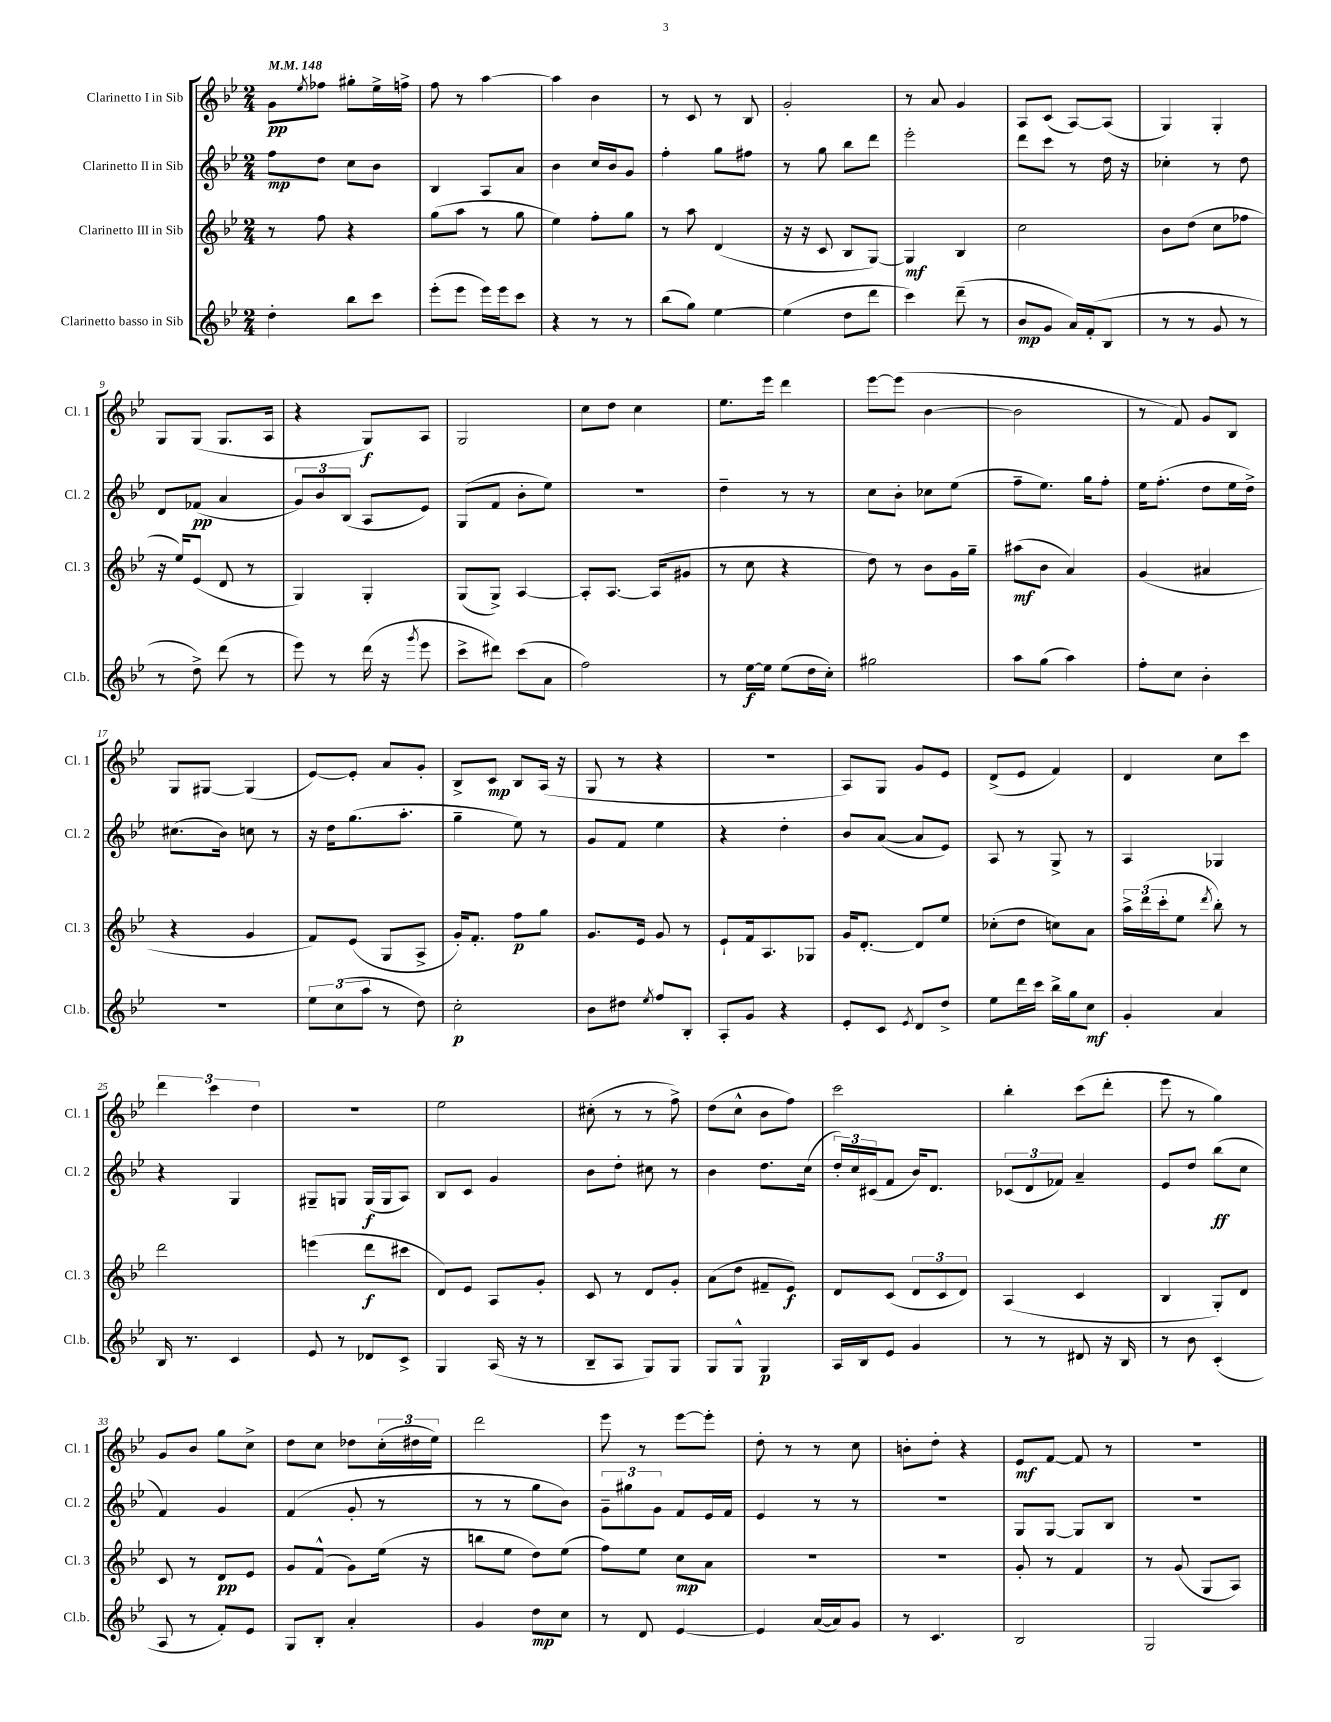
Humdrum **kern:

**kern	**dynam	**kern	**dynam	**kern	**dynam	**kern	**dynam
*part4	*part4	*part3	*part3	*part2	*part2	*part1	*part1
*staff4	*staff4	*staff3	*staff3	*staff2	*staff2	*staff1	*staff1
*I"Clarinetto basso in Sib	*	*I"Clarinetto III in Sib	*	*I"Clarinetto II in Sib	*	*I"Clarinetto I in Sib	*
*I'Cl.b.	*	*I'Cl. 3	*	*I'Cl. 2	*	*I'Cl. 1	*
*clefG2	*	*clefG2	*	*clefG2	*	*clefG2	*
*k[b-e-]	*	*k[b-e-]	*	*k[b-e-]	*	*k[b-e-]	*
*M2/4	*	*M2/4	*	*M2/4	*	*M2/4	*
*MM148	*	*MM148	*	*MM148	*	*MM148	*
=1	=1	=1	=1	=1	=1	=1	=1
4dd'\	.	8r	.	8ff\L	mp	8g\L	pp
.	.	.	.	.	.	8qee-/	.
.	.	8ff\	.	8dd\J	.	8ff-X\J	.
8bb-\L	.	4r	.	8cc\L	.	8gg#X'\L	.
8ccc\J	.	.	.	8b-\J	.	16ee-^\L	.
.	.	.	.	.	.	16ffn^\JJ	.
=2	=2	=2	=2	=2	=2	=2	=2
(8eee-'\L	.	(8gg\L	.	4B-/	.	8ff\	.
8eee-\J	.	8aa\J	.	.	.	8r	.
16eee-\LL)	.	8r	.	8A/L	.	[4aa\	.
16eee-\J	.	.	.	.	.	.	.
8ccc\J	.	8gg\	.	8a/J	.	.	.
=3	=3	=3	=3	=3	=3	=3	=3
4r	.	4ee-\)	.	4b-\	.	4aa\]	.
8r	.	8ff'\L	.	16cc/LL	.	4b-\	.
.	.	.	.	16b-/J	.	.	.
8r	.	8gg\J	.	8g/J	.	.	.
=4	=4	=4	=4	=4	=4	=4	=4
(8bb-\L	.	8r	.	4ff'\	.	8r	.
8gg\J)	.	8aa\	.	.	.	8c/	.
[4ee-\	.	(4d/	.	8gg\L	.	8r	.
.	.	.	.	8ff#X\J	.	8B-/	.
=5	=5	=5	=5	=5	=5	=5	=5
(4ee-\]	.	16r	.	8r	.	2g'/	.
.	.	16r	.	.	.	.	.
.	.	8c/	.	8gg\	.	.	.
8dd\L	.	8B-/L	.	8bb-\L	.	.	.
8ddd\J	.	[8G/J)	.	8ddd\J	.	.	.
=6	=6	=6	=6	=6	=6	=6	=6
4ccc\)	.	4G/]	mf	2eee-'\	.	8r	.
.	.	.	.	.	.	8a/	.
(8ddd~\	.	4B-/	.	.	.	4g/	.
8r	.	.	.	.	.	.	.
=7	=7	=7	=7	=7	=7	=7	=7
8b-/L	mp	2cc\	.	8ddd\L	.	8A/L	.
8g/J	.	.	.	8ccc\J	.	(8c/J	.
16a/LL)	.	.	.	8r	.	[8A/L)	.
(16f'/J	.	.	.	.	.	.	.
8B-/J	.	.	.	16dd\	.	(8A/J]	.
.	.	.	.	16r	.	.	.
=8	=8	=8	=8	=8	=8	=8	=8
8r	.	8b-\L	.	4cc-X'\	.	4G/)	.
8r	.	(8dd\J	.	.	.	.	.
8g/	.	8cc\L	.	8r	.	4G'/	.
8r	.	8ff-X\J	.	8dd\	.	.	.
!!LO:LB:g=z
=9	=9	=9	=9	=9	=9	=9	=9
8r	.	16r	.	8d/L	.	8G/L	.
.	.	16ee-/KL)	.	.	.	.	.
8dd^\)	.	(8e-/J	.	(8f-X/J	pp	(8G/J	.
(8ddd\	.	8d/	.	4a/	.	8.G/L	.
8r	.	8r	.	.	.	.	.
.	.	.	.	.	.	16A/Jk	.
=10	=10	=10	=10	=10	=10	=10	=10
8eee-\)	.	4G/)	.	12g/L)	.	4r	.
.	.	.	.	12b-/	.	.	.
8r	.	.	.	.	.	.	.
.	.	.	.	(12B-/J	.	.	.
(16ddd\	.	4G'/	.	8A/L	.	8G/L)	f
16r	.	.	.	.	.	.	.
8qggg/	.	.	.	.	.	.	.
8eee-\	.	.	.	8e-/J)	.	8A/J	.
=11	=11	=11	=11	=11	=11	=11	=11
8ccc^\L	.	(8G/L	.	(8G/L	.	2G/	.
8ddd#X\J)	.	8G^/J)	.	8f/J	.	.	.
(8ccc\L	.	[4A/	.	8b-'\L	.	.	.
8a\J	.	.	.	8ee-\J)	.	.	.
=12	=12	=12	=12	=12	=12	=12	=12
2ff\)	.	8A'/L]	.	2r	.	8cc\L	.
.	.	[8.A/J	.	.	.	8dd\J	.
.	.	.	.	.	.	4cc\	.
.	.	(16A/KL]	.	.	.	.	.
.	.	8g#X/J	.	.	.	.	.
=13	=13	=13	=13	=13	=13	=13	=13
8r	.	8r	.	4dd~\	.	8.ee-\L	.
[16ee-\LL	f	8cc\	.	.	.	.	.
16ee-\JJ]	.	.	.	.	.	16eee-\Jk	.
(8ee-\L	.	4r	.	8r	.	4ddd\	.
16dd\L	.	.	.	8r	.	.	.
16cc'\JJ)	.	.	.	.	.	.	.
=14	=14	=14	=14	=14	=14	=14	=14
2gg#X\	.	8dd\)	.	8cc\L	.	[8eee-\L	.
.	.	8r	.	8b-'\J	.	(8eee-\J]	.
.	.	8b-\L	.	8cc-X\L	.	[4b-\	.
.	.	16g\L	.	(8ee-\J	.	.	.
.	.	16gg~\JJ	.	.	.	.	.
=15	=15	=15	=15	=15	=15	=15	=15
8aa\L	.	(8aa#X\L	mf	8ff~\L	.	2b-\]	.
(8gg\J	.	8b-\J	.	8.ee-\J)	.	.	.
4aa\)	.	4a/)	.	.	.	.	.
.	.	.	.	16gg\KL	.	.	.
.	.	.	.	8ff'\J	.	.	.
=16	=16	=16	=16	=16	=16	=16	=16
8ff'\L	.	(4g/	.	16ee-\KL	.	8r	.
.	.	.	.	(8.ff'\J	.	.	.
8cc\J	.	.	.	.	.	8f/)	.
4b-'\	.	4a#X/	.	8dd\L	.	8g/L	.
.	.	.	.	16ee-\L	.	8B-/J	.
.	.	.	.	16dd^\JJ)	.	.	.
!!LO:LB:g=z
=17	=17	=17	=17	=17	=17	=17	=17
2r	.	4r	.	(8.cc#X\L	.	8G/L	.
.	.	.	.	.	.	[8G#X/J	.
.	.	.	.	16b-\Jk)	.	.	.
.	.	4g/	.	8ccn\	.	(4G#/]	.
.	.	.	.	8r	.	.	.
=18	=18	=18	=18	=18	=18	=18	=18
12ee-\L	.	8f/L)	.	16r	.	[8e-/L)	.
.	.	.	.	16dd\KL	.	.	.
(12cc\	.	.	.	.	.	.	.
.	.	(8e-/J	.	(8.gg\	.	8e-'/J]	.
12aa\J	.	.	.	.	.	.	.
8r	.	8G/L	.	.	.	8a/L	.
.	.	.	.	8.aa'\J	.	.	.
8dd\)	.	8A^/J	.	.	.	8g'/J	.
=19	=19	=19	=19	=19	=19	=19	=19
2cc'\	p	16g'/KL)	.	4gg~\	.	8B-^/L	.
.	.	8.f'/J	.	.	.	.	.
.	.	.	.	.	.	8c/J	mp
.	.	8ff\L	p	8ee-\)	.	8B-/L	.
.	.	8gg\J	.	8r	.	(16A/Jk	.
.	.	.	.	.	.	16r	.
=20	=20	=20	=20	=20	=20	=20	=20
8b-\L	.	8.g/L	.	8g/L	.	8G/	.
8dd#X\J	.	.	.	8f/J	.	8r	.
.	.	16e-/Jk	.	.	.	.	.
8qee-/	.	.	.	.	.	.	.
8ff/L	.	8g/	.	4ee-\	.	4r	.
8B-'/J	.	8r	.	.	.	.	.
=21	=21	=21	=21	=21	=21	=21	=21
8A'/L	.	8e-`/L	.	4r	.	2r	.
8g/J	.	16f/k	.	.	.	.	.
.	.	8.A/	.	.	.	.	.
4r	.	.	.	4dd'\	.	.	.
.	.	8G-X/J	.	.	.	.	.
=22	=22	=22	=22	=22	=22	=22	=22
8e-'/L	.	16g/KL	.	8b-/L	.	8A/L)	.
.	.	[8.d'/J	.	.	.	.	.
8c/J	.	.	.	([8a/J	.	8G/J	.
8qe-/	.	.	.	.	.	.	.
8d/L	.	8d/L]	.	8a/L]	.	8g/L	.
8dd^/J	.	8ee-/J	.	8e-/J)	.	8e-/J	.
=23	=23	=23	=23	=23	=23	=23	=23
8ee-\L	.	(8cc-X'\L	.	8A/	.	(8d^/L	.
16ddd\L	.	8dd\J	.	8r	.	8e-/J	.
16ccc\JJ	.	.	.	.	.	.	.
16bb-^\LL	.	8ccn\L)	.	8G^/	.	4f/)	.
16gg\J	.	.	.	.	.	.	.
8cc\J	mf	8a\J	.	8r	.	.	.
=24	=24	=24	=24	=24	=24	=24	=24
4g'/	.	24aa^\LL	.	4A/	.	4d/	.
.	.	(24ddd\	.	.	.	.	.
.	.	24ccc'\J	.	.	.	.	.
.	.	8ee-\J	.	.	.	.	.
.	.	8qddd/	.	.	.	.	.
4a/	.	8bb-'\)	.	4G-X/	.	8cc\L	.
.	.	8r	.	.	.	8ccc\J	.
!!LO:LB:g=z
=25	=25	=25	=25	=25	=25	=25	=25
16B-/	.	2ddd\	.	4r	.	6ddd\	.
8.r	.	.	.	.	.	.	.
.	.	.	.	.	.	6ccc\	.
4c/	.	.	.	4G/	.	.	.
.	.	.	.	.	.	6dd\	.
=26	=26	=26	=26	=26	=26	=26	=26
8e-/	.	(4eeen\	.	8G#X~/L	.	2r	.
8r	.	.	.	8Gn/J	.	.	.
8d-X/L	.	8ddd\L	f	(16G/LL	f	.	.
.	.	.	.	16G/J	.	.	.
8c^/J	.	8ccc#X\J	.	8A/J)	.	.	.
=27	=27	=27	=27	=27	=27	=27	=27
4G/	.	8d/L)	.	8B-/L	.	2ee-\	.
.	.	8e-/J	.	8c/J	.	.	.
(16A/	.	8A/L	.	4g/	.	.	.
16r	.	.	.	.	.	.	.
8r	.	8g'/J	.	.	.	.	.
=28	=28	=28	=28	=28	=28	=28	=28
8B-~/L	.	8c/	.	8b-\L	.	(8cc#X'\	.
8A/J	.	8r	.	8dd'\J	.	8r	.
8G/L)	.	8d/L	.	8cc#X\	.	8r	.
8G/J	.	8g'/J	.	8r	.	8ff^\)	.
=29	=29	=29	=29	=29	=29	=29	=29
8G/L	.	(8a\L	.	4b-\	.	(8dd\L	.
8G^^/J	.	8dd\J	.	.	.	8cc^^\J	.
4G/	p	8f#X~/L	.	8.dd\L	.	8b-\L	.
.	.	8e-/J)	f	.	.	8ff\J)	.
.	.	.	.	(16cc\Jk	.	.	.
=30	=30	=30	=30	=30	=30	=30	=30
16A/LL	.	8d/L	.	24dd'/LL)	.	2ccc\	.
.	.	.	.	24cc/	.	.	.
16B-/J	.	.	.	.	.	.	.
.	.	.	.	(24c#X/J	.	.	.
8e-/J	.	(8c/J	.	8f/J	.	.	.
4g/	.	12d/L	.	16b-/KL)	.	.	.
.	.	.	.	8.d/J	.	.	.
.	.	12c/	.	.	.	.	.
.	.	12d/J)	.	.	.	.	.
=31	=31	=31	=31	=31	=31	=31	=31
8r	.	(4A/	.	(12c-X/L	.	4bb-'\	.
.	.	.	.	12d/	.	.	.
8r	.	.	.	.	.	.	.
.	.	.	.	12f-X/J)	.	.	.
8d#X/	.	4c/	.	4a~/	.	(8ccc\L	.
16r	.	.	.	.	.	8ddd'\J	.
16B-/	.	.	.	.	.	.	.
=32	=32	=32	=32	=32	=32	=32	=32
8r	.	4B-/	.	8e-/L	.	8eee-\	.
8b-\	.	.	.	8dd/J	.	8r	.
(4c'/	.	8G'/L)	.	(8bb-\L	ff	4gg\)	.
.	.	8d/J	.	8cc\J	.	.	.
!!LO:LB:g=z
=33	=33	=33	=33	=33	=33	=33	=33
8A/	.	8c/	.	4f/)	.	8g/L	.
8r	.	8r	.	.	.	8b-/J	.
8f'/L)	.	8d/L	pp	4g/	.	8gg\L	.
8e-/J	.	8e-/J	.	.	.	8cc^\J	.
=34	=34	=34	=34	=34	=34	=34	=34
8G/L	.	8g/L	.	(4f/	.	8dd\L	.
8B-'/J	.	(8f^^/J	.	.	.	8cc\J	.
4a'/	.	8g\L)	.	8g'/	.	8dd-X\L	.
.	.	(16ee-\Jk	.	8r	.	(24cc'\L	.
.	.	.	.	.	.	24dd#X\	.
.	.	16r	.	.	.	.	.
.	.	.	.	.	.	24ee-\JJ)	.
=35	=35	=35	=35	=35	=35	=35	=35
4g/	.	8bbn\L	.	8r	.	2ddd\	.
.	.	8ee-\J	.	8r	.	.	.
8dd\L	mp	8dd\L)	.	8gg\L	.	.	.
8cc\J	.	(8ee-\J	.	8b-\J)	.	.	.
=36	=36	=36	=36	=36	=36	=36	=36
8r	.	8ff\L)	.	12g~\L	.	8eee-\	.
.	.	.	.	12gg#X\	.	.	.
8d/	.	8ee-\J	.	.	.	8r	.
.	.	.	.	12g\J	.	.	.
[4e-/	.	8cc\L	mp	8f/L	.	[8eee-\L	.
.	.	8a\J	.	16e-/L	.	8eee-'\J]	.
.	.	.	.	16f/JJ	.	.	.
=37	=37	=37	=37	=37	=37	=37	=37
4e-/]	.	2r	.	4e-/	.	8dd'\	.
.	.	.	.	.	.	8r	.
([16a/LL	.	.	.	8r	.	8r	.
16a/J])	.	.	.	.	.	.	.
8g/J	.	.	.	8r	.	8cc\	.
=38	=38	=38	=38	=38	=38	=38	=38
8r	.	2r	.	2r	.	8bn'\L	.
4.c/	.	.	.	.	.	8dd'\J	.
.	.	.	.	.	.	4r	.
=39	=39	=39	=39	=39	=39	=39	=39
2B-/	.	8g'/	.	8G/L	.	8e-/L	mf
.	.	8r	.	[8G/J	.	[8f/J	.
.	.	4f/	.	8G/L]	.	8f/]	.
.	.	.	.	8B-/J	.	8r	.
=40	=40	=40	=40	=40	=40	=40	=40
2G/	.	8r	.	2r	.	2r	.
.	.	(8g/	.	.	.	.	.
.	.	8G/L	.	.	.	.	.
.	.	8A/J)	.	.	.	.	.
==	==	==	==	==	==	==	==
*-	*-	*-	*-	*-	*-	*-	*-
